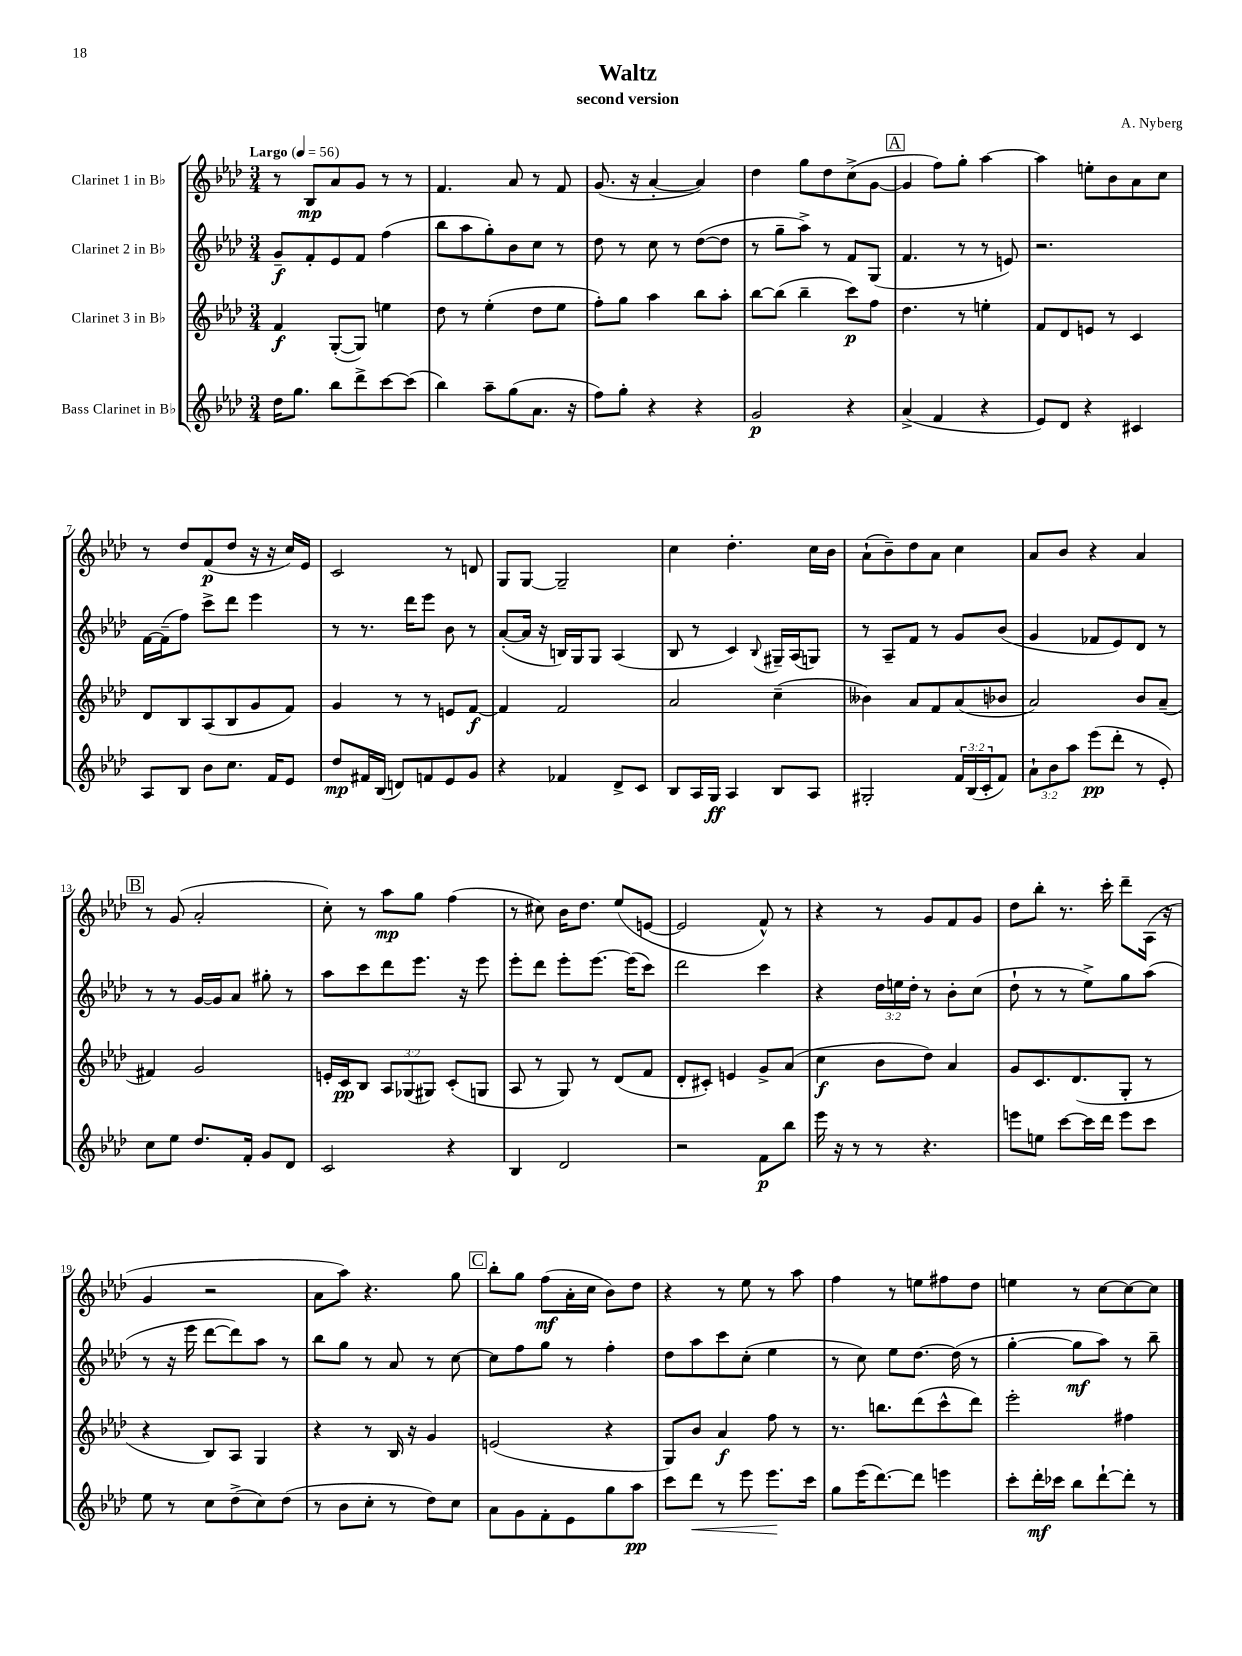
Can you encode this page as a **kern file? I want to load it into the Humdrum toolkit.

**kern	**dynam	**kern	**dynam	**kern	**dynam	**kern	**dynam
*part4	*part4	*part3	*part3	*part2	*part2	*part1	*part1
*staff4	*staff4	*staff3	*staff3	*staff2	*staff2	*staff1	*staff1
*I"Bass Clarinet in B♭	*	*I"Clarinet 3 in B♭	*	*I"Clarinet 2 in B♭	*	*I"Clarinet 1 in B♭	*
*clefG2	*	*clefG2	*	*clefG2	*	*clefG2	*
*k[b-e-a-d-]	*	*k[b-e-a-d-]	*	*k[b-e-a-d-]	*	*k[b-e-a-d-]	*
*M3/4	*	*M3/4	*	*M3/4	*	*M3/4	*
*MM56	*	*MM56	*	*MM56	*	*MM56	*
=1	=1	=1	=1	=1	=1	=1	=1
!	!	!	!	!	!	!LO:TX:a:B:t=Largo	!
16dd-\KL	.	4f/	f	8g~/L	f	8r	.
8.gg\J	.	.	.	.	.	.	.
.	.	.	.	8f'/	.	8B-/L	mp
8bb-\L	.	([8G'/L	.	8e-/	.	8a-/	.
8ddd-^\	.	8G/J])	.	8f/J	.	8g/J	.
[8ccc\	.	4een\	.	(4ff\	.	8r	.
(8ccc\J]	.	.	.	.	.	8r	.
=2	=2	=2	=2	=2	=2	=2	=2
4bb-\)	.	8dd-\	.	8bb-\L	.	4.f/	.
.	.	8r	.	8aa-\	.	.	.
8aa-~\L	.	(4ee-'\	.	8gg'\)	.	.	.
(8gg\	.	.	.	8b-\	.	8a-/	.
8.a-\J	.	8dd-\L	.	8cc\J	.	8r	.
.	.	8ee-\J	.	8r	.	8f/	.
16r	.	.	.	.	.	.	.
=3	=3	=3	=3	=3	=3	=3	=3
8ff\L)	.	8ff'\L)	.	8dd-\	.	(8.g/	.
8gg'\J	.	8gg\J	.	8r	.	.	.
.	.	.	.	.	.	16r	.
4r	.	4aa-\	.	8cc\	.	[4a-'/	.
.	.	.	.	8r	.	.	.
4r	.	8bb-\L	.	([8dd-\L	.	4a-/])	.
.	.	8aa-'\J	.	8dd-\J]	.	.	.
=4	=4	=4	=4	=4	=4	=4	=4
2g/	p	[8bb-\L	.	8r	.	4dd-\	.
.	.	(8bb-\J]	.	8gg~\L	.	.	.
.	.	4bb-~\	.	8aa-^\J)	.	8gg\L	.
.	.	.	.	8r	.	8dd-\	.
4r	.	8ccc\L)	p	8f/L	.	(8cc^\	.
.	.	8ff\J	.	(8G/J	.	[8g\J	.
!!LO:REH:place=s1:t=A
=5	=5	=5	=5	=5	=5	=5	=5
(4a-^/	.	4.dd-\	.	4.f/	.	4g/]	.
4f/	.	.	.	.	.	8ff\L)	.
.	.	8r	.	8r	.	8gg'\J	.
4r	.	4een'\	.	8r	.	[4aa-\	.
.	.	.	.	8en/)	.	.	.
=6	=6	=6	=6	=6	=6	=6	=6
8e-/L)	.	8f/L	.	2.r	.	4aa-\]	.
8d-/J	.	8d-/	.	.	.	.	.
4r	.	8en/J	.	.	.	8een'\L	.
.	.	8r	.	.	.	8b-\	.
4c#X/	.	4c/	.	.	.	8a-\	.
.	.	.	.	.	.	8cc\J	.
!!LO:LB:g=z
=7	=7	=7	=7	=7	=7	=7	=7
8A-/L	.	8d-/L	.	[16f\LL	.	8r	.
.	.	.	.	(16f~\J]	.	.	.
8B-/J	.	8B-/	.	8ff\J)	.	8dd-/L	.
8b-\L	.	(8A-/	.	8ccc^\L	.	(8f/	p
8.cc\J	.	8B-/	.	8ddd-\J	.	8dd-/J	.
.	.	8g/	.	4eee-\	.	16r	.
16f/KL	.	.	.	.	.	16r	.
8e-/J	.	8f/J)	.	.	.	16cc/LL)	.
.	.	.	.	.	.	16e-/JJ	.
=8	=8	=8	=8	=8	=8	=8	=8
8dd-/L	mp	4g/	.	8r	.	2c/	.
16f#X/L	.	.	.	8.r	.	.	.
(16B-/JJ	.	.	.	.	.	.	.
8dn/L)	.	8r	.	.	.	.	.
.	.	.	.	16ddd-\KL	.	.	.
8fn/	.	8r	.	8eee-\J	.	.	.
8e-/	.	8en/L	.	8b-\	.	8r	.
8g/J	.	[8f/J	f	8r	.	8dn/	.
=9	=9	=9	=9	=9	=9	=9	=9
4r	.	4f/]	.	([8a-'/L	.	8G/L	.
.	.	.	.	16a-/Jk]	.	[8G/J	.
.	.	.	.	16r	.	.	.
4f-X/	.	2f/	.	16Bn/LL)	.	2G~/]	.
.	.	.	.	16G/J	.	.	.
.	.	.	.	8G/J	.	.	.
8d-^/L	.	.	.	(4A-/	.	.	.
8c/J	.	.	.	.	.	.	.
=10	=10	=10	=10	=10	=10	=10	=10
8B-/L	.	2a-/	.	8B-/	.	4cc\	.
16A-/L	.	.	.	8r	.	.	.
16G/JJ	ff	.	.	.	.	.	.
4A-/	.	.	.	4c/)	.	4.dd-'\	.
.	.	.	.	8qqB-/	.	.	.
8B-/L	.	(4cc~\	.	16G#X~/LL	.	.	.
.	.	.	.	(16A-/J	.	.	.
8A-/J	.	.	.	8Gn/J)	.	16cc\LL	.
.	.	.	.	.	.	16b-\JJ	.
=11	=11	=11	=11	=11	=11	=11	=11
2G#X'/	.	4b--X\)	.	8r	.	(8a-`\L	.
.	.	.	.	8A-~/L	.	8b-~\)	.
.	.	8a-/L	.	8f/J	.	8dd-\	.
.	.	8f/	.	8r	.	8a-\J	.
24f/LL	.	(8a-/	.	8g/L	.	4cc\	.
(24B-/	.	.	.	.	.	.	.
24c'/J	.	.	.	.	.	.	.
8f/J)	.	8b-X/J	.	(8b-/J	.	.	.
=12	=12	=12	=12	=12	=12	=12	=12
12a-`\L	.	2a-/)	.	4g/	.	8a-/L	.
12b-\	.	.	.	.	.	.	.
.	.	.	.	.	.	8b-/J	.
12aa-\J	.	.	.	.	.	.	.
(8eee-\L	pp	.	.	8f-X/L	.	4r	.
8ddd-'\J	.	.	.	8e-/)	.	.	.
8r	.	8b-/L	.	8d-/J	.	4a-/	.
8e-'/)	.	(8a-~/J	.	8r	.	.	.
!!LO:LB:g=z
!!LO:REH:place=s1:t=B
=13	=13	=13	=13	=13	=13	=13	=13
8cc\L	.	4f#X/)	.	8r	.	8r	.
8ee-\J	.	.	.	8r	.	(8g/	.
8.dd-/L	.	2g/	.	[16g/LL	.	2a-'/	.
.	.	.	.	16g/J]	.	.	.
.	.	.	.	8a-/J	.	.	.
16f'/Jk	.	.	.	.	.	.	.
8g/L	.	.	.	8gg#X'\	.	.	.
8d-/J	.	.	.	8r	.	.	.
=14	=14	=14	=14	=14	=14	=14	=14
2c/	.	16en'/LL	.	8aa-\L	.	8cc'\)	.
.	.	16c/J	pp	.	.	.	.
.	.	8B-/J	.	8ccc\	.	8r	.
.	.	12A-/L	.	8ddd-\	.	8aa-\L	mp
.	.	(12G-X/	.	.	.	.	.
.	.	.	.	8.eee-\J	.	8gg\J	.
.	.	12G#X/J)	.	.	.	.	.
4r	.	(8c'/L	.	.	.	(4ff\	.
.	.	.	.	16r	.	.	.
.	.	8Gn/J	.	8eee-\	.	.	.
=15	=15	=15	=15	=15	=15	=15	=15
4B-/	.	8A-/	.	8eee-'\L	.	8r	.
.	.	8r	.	8ddd-\J	.	8cc#X\)	.
2d-/	.	8G/)	.	8eee-'\L	.	16b-\KL	.
.	.	.	.	.	.	8.dd-\J	.
.	.	8r	.	[8.eee-\J	.	.	.
.	.	(8d-/L	.	.	.	(8ee-/L	.
.	.	.	.	(16eee-\KL]	.	.	.
.	.	8f/J	.	8ccc\J)	.	[8en/J	.
=16	=16	=16	=16	=16	=16	=16	=16
2r	.	8d-'/L	.	2ddd-\	.	2e/]	.
.	.	8c#X'/J)	.	.	.	.	.
.	.	4en/	.	.	.	.	.
8f\L	p	8g^/L	.	4ccc\	.	8f^^/)	.
8bb-\J	.	(8a-/J	.	.	.	8r	.
=17	=17	=17	=17	=17	=17	=17	=17
16eee-\	.	4cc\	f	4r	.	4r	.
16r	.	.	.	.	.	.	.
8r	.	.	.	.	.	.	.
8r	.	8b-\L	.	24dd-\LL	.	8r	.
.	.	.	.	24een\	.	.	.
.	.	.	.	24dd-'\JJ	.	.	.
4.r	.	8dd-\J)	.	8r	.	8g/L	.
.	.	4a-/	.	8b-'\L	.	8f/	.
.	.	.	.	(8cc\J	.	8g/J	.
=18	=18	=18	=18	=18	=18	=18	=18
8eeen\L	.	8g/L	.	8dd-`\	.	8dd-\L	.
8een\J	.	8.c/	.	8r	.	8bb-'\J	.
[8ccc\L	.	.	.	8r	.	8.r	.
.	.	(8.d-/	.	.	.	.	.
16ccc\L]	.	.	.	8ee-^\L)	.	.	.
16ddd-\JJ	.	.	.	.	.	16ccc'\	.
8eee\L	.	8G'/J	.	8gg\	.	8ddd-~\L	.
8ccc\J	.	8r	.	(8aa-\J	.	(16A-\Jk	.
.	.	.	.	.	.	16r	.
!!LO:LB:g=z
=19	=19	=19	=19	=19	=19	=19	=19
8ee-\	.	4r	.	8r	.	4g/	.
8r	.	.	.	16r	.	.	.
.	.	.	.	16eee-\	.	.	.
8cc\L	.	8B-/L)	.	[8ddd-\L	.	2r	.
(8dd-^\	.	8A-/J	.	8ddd-\])	.	.	.
8cc\)	.	4G/	.	8aa-\J	.	.	.
(8dd-\J	.	.	.	8r	.	.	.
=20	=20	=20	=20	=20	=20	=20	=20
8r	.	4r	.	8bb-\L	.	8a-\L	.
8b-\L	.	.	.	8gg\J	.	8aa-\J)	.
8cc'\J	.	8r	.	8r	.	4.r	.
8r	.	16B-/	.	8a-/	.	.	.
.	.	16r	.	.	.	.	.
8dd-\L)	.	4g/	.	8r	.	.	.
8cc\J	.	.	.	[8cc\	.	8gg\	.
!!LO:REH:place=s1:t=C
=21	=21	=21	=21	=21	=21	=21	=21
8a-\L	.	(2en/	.	8cc\L]	.	8bb-'\L	.
8g\	.	.	.	8ff\	.	8gg\J	.
8f'\	.	.	.	8gg\J	.	(8ff\L	mf
8e-\	.	.	.	8r	.	16a-'\L	.
.	.	.	.	.	.	16cc\JJ	.
8gg\	.	4r	.	4ff'\	.	8b-\L)	.
8aa-\J	pp	.	.	.	.	8dd-\J	.
=22	=22	=22	=22	=22	=22	=22	=22
8ccc\L	.	8G/L)	.	8dd-\L	.	4r	.
!	!LO:HP:b	!	!	!	!	!	!
8ddd-\J	<	8b-/J	.	8aa-\	.	.	.
8r	.	4a-/	f	8ccc\	.	8r	.
8eee-\	.	.	.	(8cc'\J	.	8ee-\	.
8.eee-\L	.	8ff\	.	4ee-\	.	8r	.
.	.	8r	.	.	.	8aa-\	.
16ccc\Jk	[	.	.	.	.	.	.
=23	=23	=23	=23	=23	=23	=23	=23
8gg\L	.	8.r	.	8r	.	4ff\	.
(16eee-\K	.	.	.	8cc\)	.	.	.
[8.ddd-\)	.	8.bbn\L	.	.	.	.	.
.	.	.	.	8ee-\L	.	8r	.
8ddd-\J]	.	(8ddd-\	.	[8.dd-\J	.	8een\L	.
4eeen\	.	8ccc^^\	.	.	.	8ff#X\	.
.	.	.	.	(16dd-\]	.	.	.
.	.	8ddd-\J)	.	8r	.	8dd-\J	.
=24	=24	=24	=24	=24	=24	=24	=24
8ccc'\L	.	2eee-'\	.	[4gg'\	.	4een\	.
16ddd-'\L	mf	.	.	.	.	.	.
16ccc-X\JJ	.	.	.	.	.	.	.
8bb-\L	.	.	.	8gg\L]	mf	8r	.
[8ddd-`\	.	.	.	8aa-\J)	.	[8cc\L	.
8ddd-'\J]	.	4ff#X\	.	8r	.	8cc\_	.
8r	.	.	.	8bb-~\	.	8cc\J]	.
==	==	==	==	==	==	==	==
*-	*-	*-	*-	*-	*-	*-	*-
